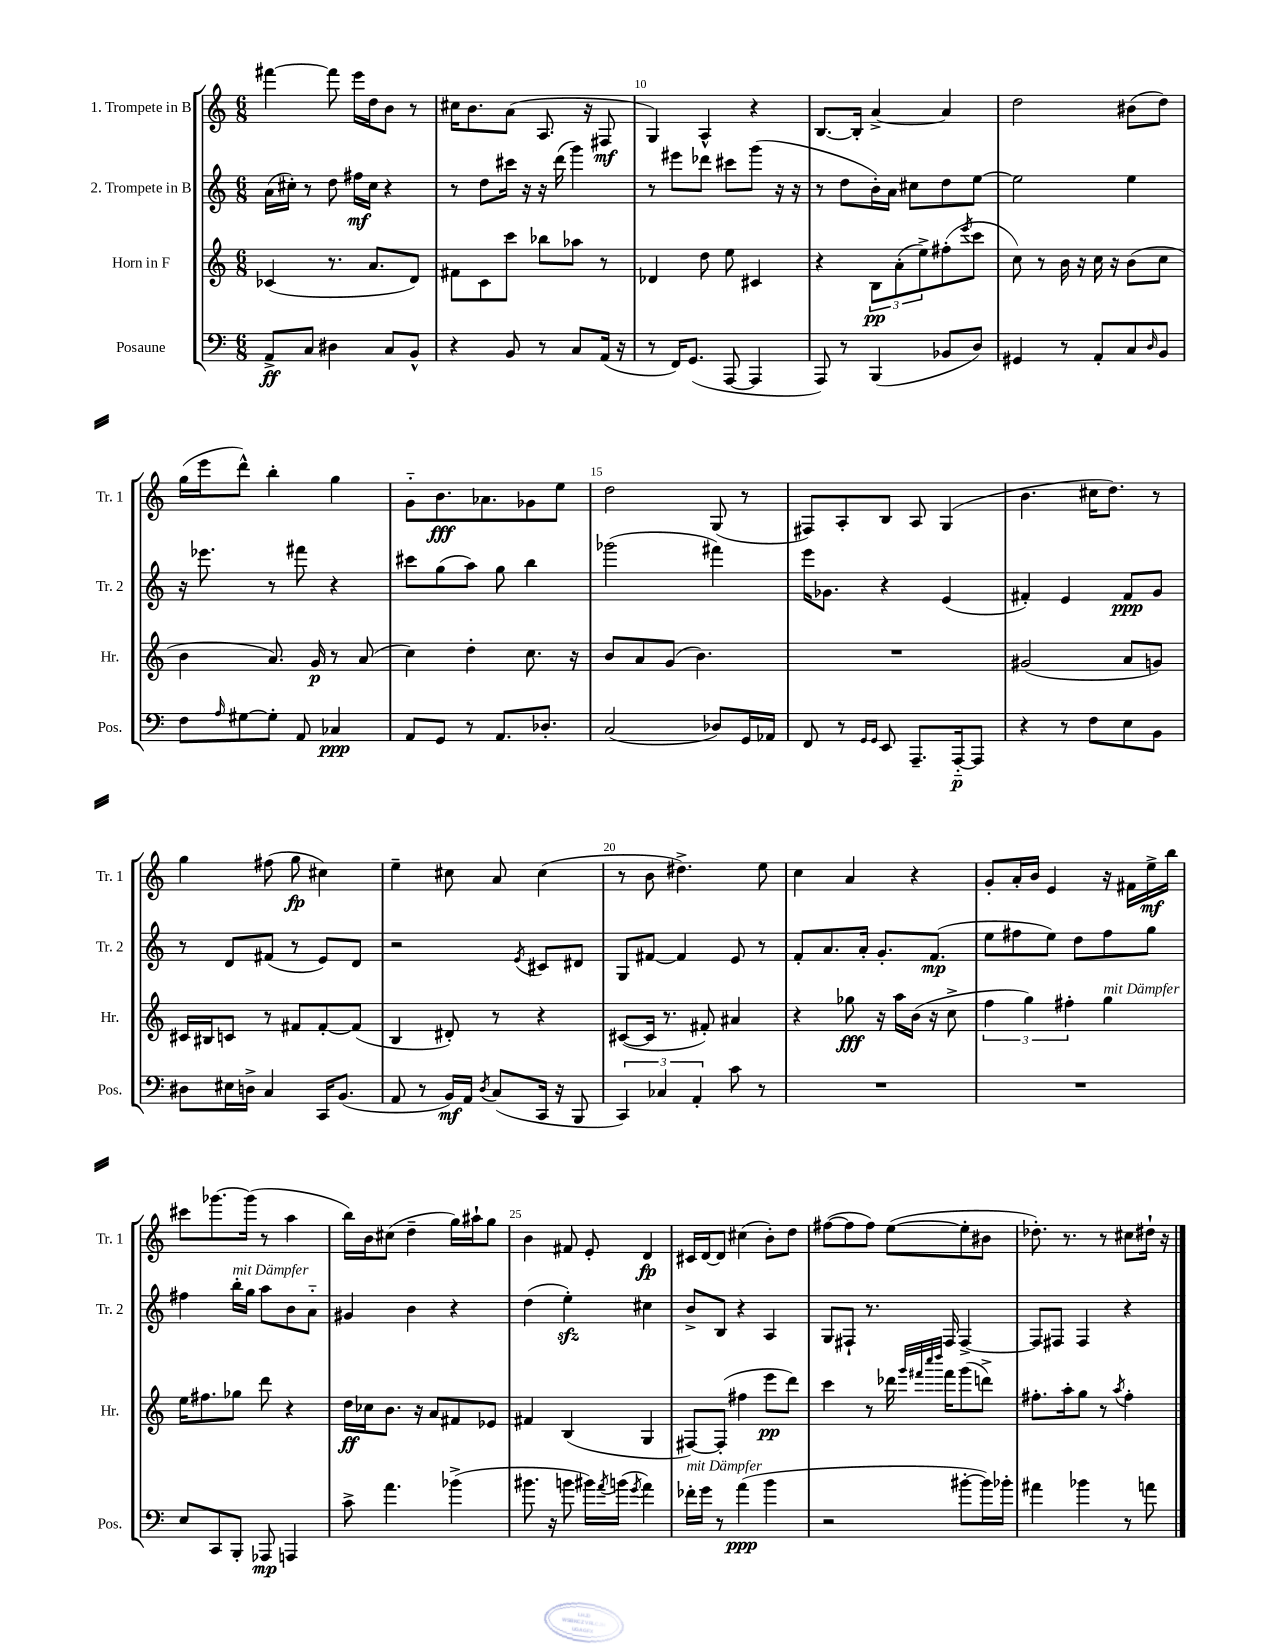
<<
\new StaffGroup <<
\new Staff = "s0" \with { instrumentName = "1. Trompete in B" shortInstrumentName = "Tr. 1" } {
    \clef treble \key c \major \numericTimeSignature \time 6/8
    fis'''4~ fis'''8 e'''16 d''16 b'8 r8 |
    cis''16 b'8. a'8( a8. r16 fis8\mf |
    g4) a4-^ r4 |
    b8.~ b16-. a'4~-> a'4 |
    d''2 bis'8( d''8) |
    g''16( e'''16 d'''8-^) b''4-. g''4 |
    g'8-_ b'8.\fff aes'8. ges'8 e''8 |
    d''2 g8( r8 |
    fis8) a8-. b8 a8 g4( |
    b'4. cis''16 d''8.) r8 |
    g''4 fis''8( g''8\fp cis''4) |
    e''4-- cis''8 a'8 cis''4( |
    r8 b'8 dis''4.->) e''8 |
    c''4 a'4 r4 |
    g'8-. a'16-. b'16 e'4 r16 fis'16 e''16->\mf b''16 |
    cis'''8 ges'''8.~ ges'''16( r8 a''4 |
    b''16) b'16 cis''8( d''4-- g''16) ais''16-! g''8 |
    b'4 fis'8 e'8-. d'4\fp |
    cis'16 d'16~ d'8 cis''4( b'8-.) d''8 |
    fis''8~( fis''8 fis''8) e''8~( e''8-. bis'8 |
    des''8.-.) r8. r8 cis''8 dis''16-! r16 \bar "|." |
}
\new Staff = "s1" \with { instrumentName = "2. Trompete in B" shortInstrumentName = "Tr. 2" } {
    \clef treble \key c \major \numericTimeSignature \time 6/8
    a'16( cis''16-.) r8 d''8 fis''16\mf cis''16 r4 |
    r8 d''8 cis'''16 r16 r16 d'''16( g'''4) |
    r8 eis'''8 des'''8 cis'''8 g'''8( r16 r16 |
    r8 d''8 b'16-.) a'16 cis''8 d''8 e''8~ |
    e''2 e''4 |
    r16 ees'''8. r8 fis'''8 r4 |
    cis'''8 g''8( a''8) g''8 b''4 |
    ges'''2( fis'''4) |
    e'''16 ges'8. r4 e'4( |
    fis'4-.) e'4 fis'8\ppp g'8 |
    r8 d'8 fis'8( r8 e'8) d'8 |
    r2 \acciaccatura { e'8 } cis'8 dis'8 |
    g8 fis'8~ fis'4 e'8 r8 |
    f'8-. a'8. a'16-. g'8.-. f'8.\mp( |
    e''8 fis''8 e''8) d''8 fis''8 g''8 |
    fis''4 b''16-.^\markup { \italic "mit Dämpfer" } g''16 a''8 b'8 a'8-_ |
    gis'4 b'4 r4 |
    d''4( e''4-.\sfz) cis''4 |
    b'8-> b8 r4 a4 |
    g8 fis8-! r8. fis16 fis4~-> |
    fis8 fis8 fis4 r4 \bar "|." |
}
\new Staff = "s2" \with { instrumentName = "Horn in F" shortInstrumentName = "Hr." } {
    \clef treble \key c \major \numericTimeSignature \time 6/8
    ces'4( r8. a'8. d'8) |
    fis'8 c'8 c'''8 bes''8 aes''8 r8 |
    des'4 d''8 e''8 cis'4 |
    r4 \tuplet 3/2 { b8\pp a'8-.( e''8->) } fis''8-.( \acciaccatura { e'''8 } c'''8 |
    c''8) r8 b'16 r16 c''16 r16 b'8( c''8 |
    b'4 a'8.) g'16\p r8 a'8( |
    c''4) d''4-. c''8. r16 |
    b'8 a'8 g'8( b'4.) |
    R2. |
    gis'2( a'8 g'8) |
    cis'16 bis16 c'8 r8 fis'8 fis'8~-. fis'8( |
    b4 dis'8-.) r8 r4 |
    cis'8~( cis'16 r8. fis'8-.) ais'4 |
    r4 ges''8\fff r16 a''16 b'16( r16 c''8-> |
    \tuplet 3/2 { f''4 g''4) fis''4-. } g''4^\markup { \italic "mit Dämpfer" } |
    e''16 fis''8. ges''8 d'''8 r4 |
    d''16\ff ces''16 b'8. r16 a'8 fis'8 ees'8 |
    fis'4 b4( g4 |
    fis8~) fis8-.( fis''4 e'''8\pp d'''8) |
    c'''4 r8 des'''16 \grace { g'''32 fis'''32 c''''32 d''''32 } fis'''16 g'''8( d'''8->) |
    fis''8.-. a''16-. g''8 r8 \acciaccatura { a''8 } fis''4-. \bar "|." |
}
\new Staff = "s3" \with { instrumentName = "Posaune" shortInstrumentName = "Pos." } {
    \clef bass \key c \major \numericTimeSignature \time 6/8
    a,8->\ff c8 dis4 c8 b,8-^ |
    r4 b,8 r8 c8 a,16( r16 |
    r8 f,16) g,8.( a,,8~ a,,4 |
    a,,8) r8 b,,4( bes,8 d8) |
    gis,4 r8 a,8-. c8 \grace { d16 } b,8 |
    f8 \grace { a16 } gis8~ gis8-. a,8 ces4\ppp |
    a,8 g,8 r8 a,8. des8.-. |
    c2( des8) g,16 aes,16 |
    f,8 r8 \grace { g,16 g,16 } e,8 a,,8.-- a,,16~-_\p a,,8 |
    r4 r8 f8 e8 b,8 |
    dis8 eis16 d16-> c4 c,16 b,8.( |
    a,8 r8 b,16\mf) a,16 \acciaccatura { d8 } c8( c,16 r16 b,,8 |
    \tuplet 3/2 { c,4) ces4 a,4-. } c'8 r8 |
    R2. |
    R2. |
    e8 c,8 b,,8-. aes,,8\mp a,,4 |
    c'8-> a'4. bes'4->( |
    bis'8. r16 b'8 bis'16) \acciaccatura { a'8 } b'16( \acciaccatura { g'8 } a'4) |
    fes'16-.^\markup { \italic "mit Dämpfer" } g'16 r8 a'4\ppp( b'4 |
    r2 bis'8~-. bis'16) bes'16-. |
    ais'4 bes'4 r8 a'8 \bar "|." |
}
>>
>>
\layout { \context { \Score currentBarNumber = #8 \override BarNumber.break-visibility = ##(#f #t #t) barNumberVisibility = #(every-nth-bar-number-visible 5) } }
